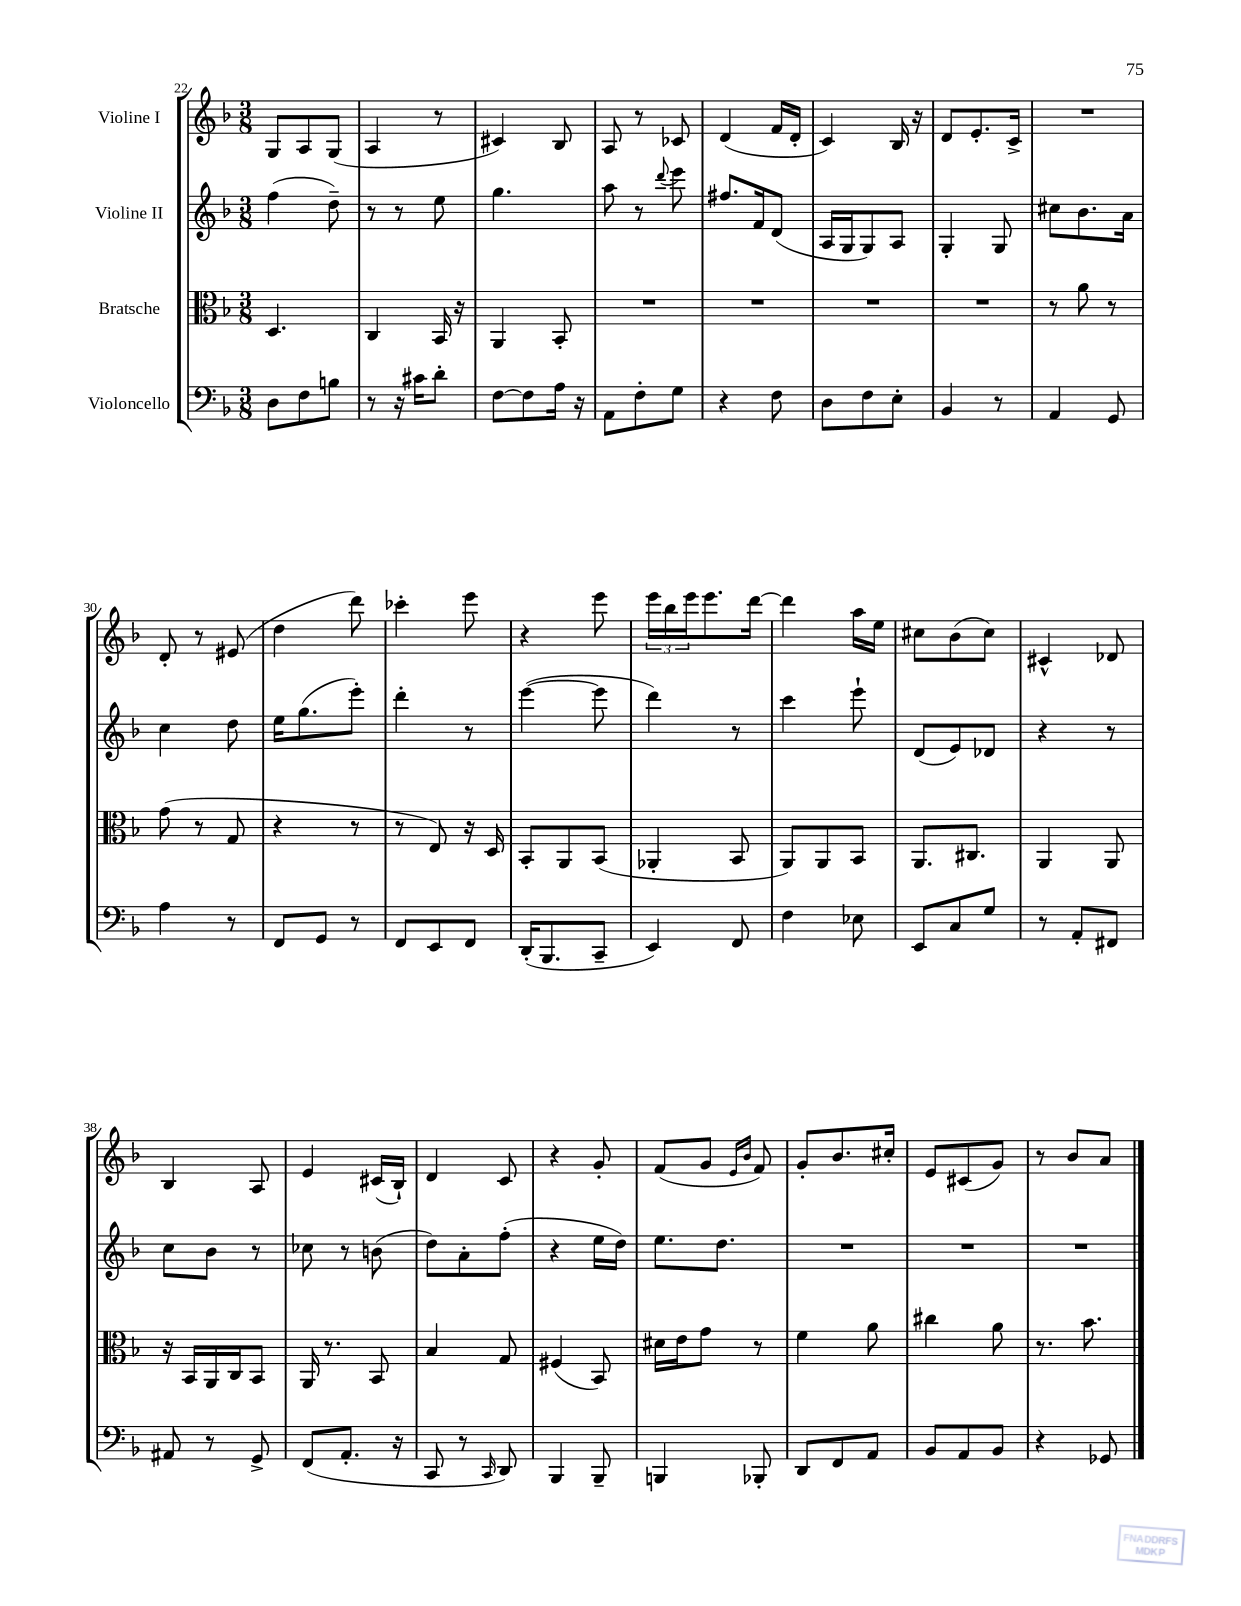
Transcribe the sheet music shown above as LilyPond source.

<<
\new StaffGroup <<
\new Staff = "s0" \with { instrumentName = "Violine I" } {
    \clef treble \key f \major \numericTimeSignature \time 3/8
    g8 a8 g8( |
    a4 r8 |
    cis'4) bes8 |
    a8 r8 ces'8 |
    d'4( f'16 d'16-. |
    c'4) bes16 r16 |
    d'8 e'8.-. c'16-> |
    R4. |
    d'8-. r8 eis'8( |
    d''4 d'''8) |
    ces'''4-. e'''8 |
    r4 e'''8 |
    \tuplet 3/2 { e'''16 bes''16 e'''16 } e'''8. d'''16~ |
    d'''4 a''16 e''16 |
    cis''8 bes'8( cis''8) |
    cis'4-^ des'8 |
    bes4 a8 |
    e'4 cis'16( bes16-!) |
    d'4 c'8 |
    r4 g'8-. |
    f'8( g'8 \grace { e'16 bes'16 } f'8) |
    g'8-. bes'8. cis''16-. |
    e'8 cis'8( g'8) |
    r8 bes'8 a'8 \bar "|." |
}
\new Staff = "s1" \with { instrumentName = "Violine II" } {
    \clef treble \key f \major \numericTimeSignature \time 3/8
    f''4( d''8--) |
    r8 r8 e''8 |
    g''4. |
    a''8 r8 \appoggiatura { d'''8 } e'''8 |
    fis''8. f'16 d'8( |
    a16 g16 g8) a8 |
    g4-. g8 |
    cis''8 bes'8. a'16 |
    c''4 d''8 |
    e''16 g''8.( e'''8-.) |
    d'''4-. r8 |
    e'''4~( e'''8 |
    d'''4) r8 |
    c'''4 e'''8-! |
    d'8( e'8) des'8 |
    r4 r8 |
    c''8 bes'8 r8 |
    ces''8 r8 b'8( |
    d''8) a'8-. f''8-.( |
    r4 e''16 d''16) |
    e''8. d''8. |
    R4. |
    R4. |
    R4. \bar "|." |
}
\new Staff = "s2" \with { instrumentName = "Bratsche" } {
    \clef alto \key f \major \numericTimeSignature \time 3/8
    d4. |
    c4 bes,16 r16 |
    a,4 bes,8-. |
    R4. |
    R4. |
    R4. |
    R4. |
    r8 a'8 r8 |
    g'8( r8 g8 |
    r4 r8 |
    r8 e8) r16 d16 |
    bes,8-. a,8 bes,8( |
    aes,4-. bes,8 |
    a,8) a,8 bes,8 |
    a,8. cis8. |
    a,4 a,8 |
    r16 bes,16 a,16 c16 bes,8 |
    a,16 r8. bes,8 |
    bes4 g8 |
    fis4( bes,8) |
    dis'16 e'16 g'8 r8 |
    f'4 a'8 |
    cis''4 a'8 |
    r8. bes'8. \bar "|." |
}
\new Staff = "s3" \with { instrumentName = "Violoncello" } {
    \clef bass \key f \major \numericTimeSignature \time 3/8
    d8 f8 b8 |
    r8 r16 cis'16 d'8-. |
    f8~ f8 a16 r16 |
    a,8 f8-. g8 |
    r4 f8 |
    d8 f8 e8-. |
    bes,4 r8 |
    a,4 g,8 |
    a4 r8 |
    f,8 g,8 r8 |
    f,8 e,8 f,8 |
    d,16-.( bes,,8. c,8-- |
    e,4) f,8 |
    f4 ees8 |
    e,8 c8 g8 |
    r8 a,8-. fis,8 |
    ais,8 r8 g,8-> |
    f,8( a,8.-. r16 |
    c,8 r8 \grace { c,16 } d,8) |
    bes,,4 bes,,8-- |
    b,,4 bes,,8-. |
    d,8 f,8 a,8 |
    bes,8 a,8 bes,8 |
    r4 ges,8 \bar "|." |
}
>>
>>
\layout { \context { \Score currentBarNumber = #22 } }
